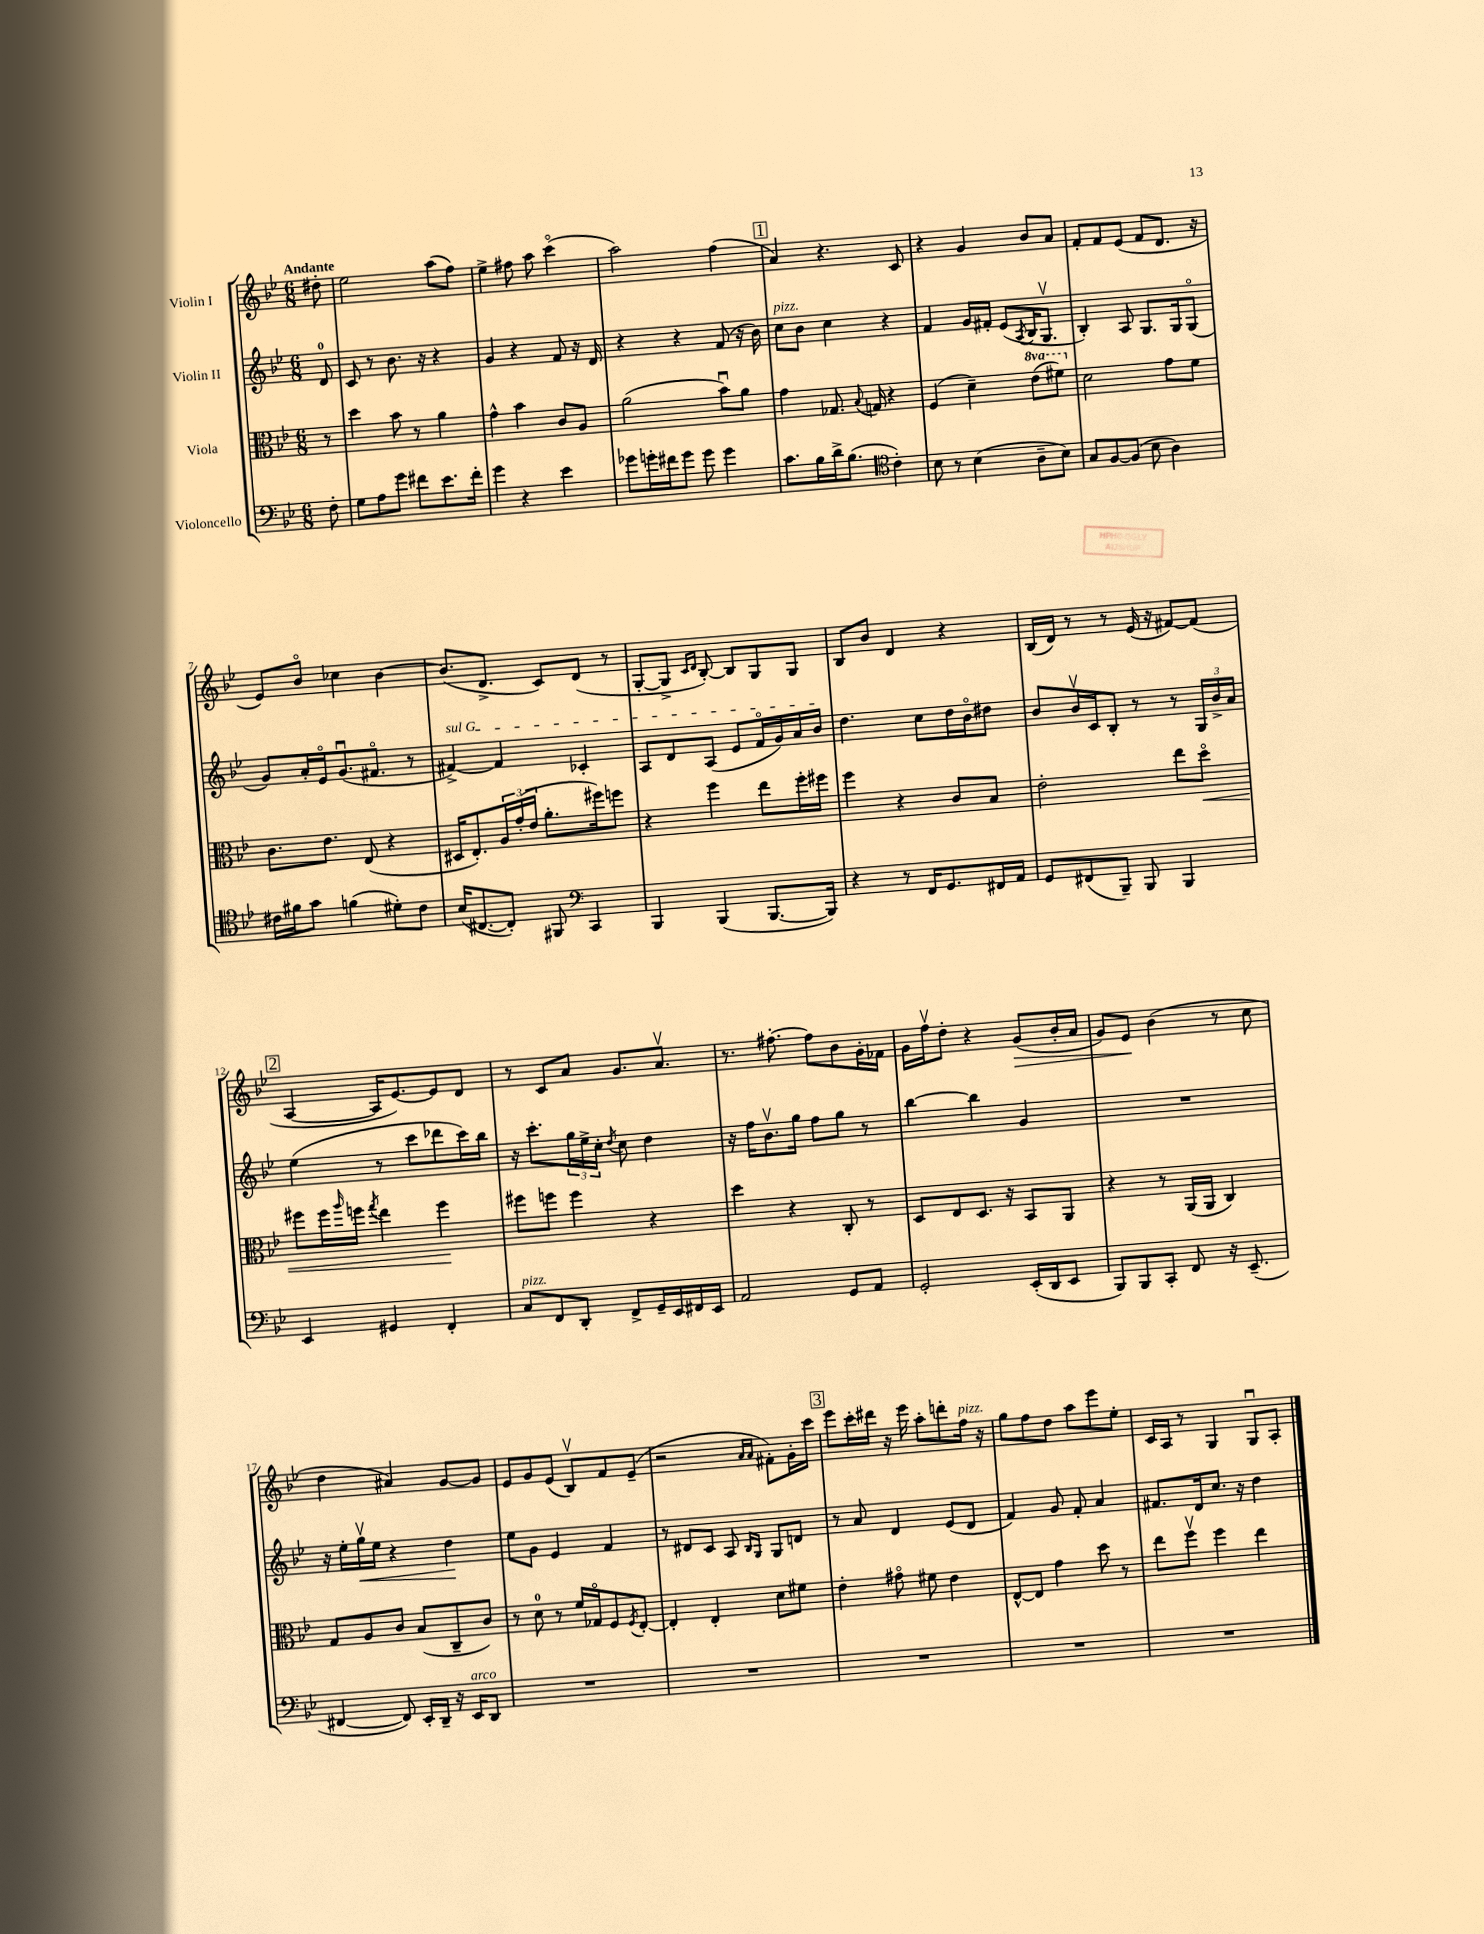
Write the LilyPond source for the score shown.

<<
\new StaffGroup <<
\new Staff = "s0" \with { instrumentName = "Violin I" } {
    \clef treble \key bes \major \numericTimeSignature \time 6/8 \partial 8 \tempo "Andante"
    dis''8-. |
    ees''2 a''8( f''8) |
    ees''4-> fis''8 a''8 c'''4\flageolet( |
    a''2) f''4( |
    \mark \markup { \box "1" } a'4) r4. c'8 |
    r4 g'4 bes'8 a'8 |
    f'8-. f'8 ees'8( f'8 d'8. r16 |
    ees'8) bes'8\flageolet ces''4 bes'4~ |
    bes'8.( d'8.-> c'8) d'8( r8 |
    g8~-. g8-> \grace { c'16 d'16 } bes8~-.) bes8 g8 g8 |
    bes8 bes'8 d'4 r4 |
    bes16( d'16) r8 r8 ees'16( r16 fis'8~) fis'8( |
    \mark \markup { \box "2" } a4~ a16 ees'8.~) ees'8 d'8 |
    r8 c'8 a'8 g'8. a'8.\upbow |
    r8. fis''8.~-. fis''8 bes'8 g'16-. fes'16 |
    g'16 f''16\upbow d''8-. r4 g'8\>( bes'16-. a'16 |
    g'8) ees'8\! bes'4( r8 c''8 |
    d''4 ais'4) g'8~ g'8 |
    ees'8 g'8 ees'8( bes8\upbow) f'8 ees'8--( |
    r2 \grace { a'16 a'16 } fis'8-.) g'16-. c'''16 |
    \mark \markup { \box "3" } ees'''8 c'''16-. dis'''16 r16 ees'''16 a''8-. d'''8-. f''16^\markup { \italic "pizz." } r16 |
    g''8 f''8 d''8 a''8 ees'''8 ees''8-. |
    c'16 a16 r8 g4 g8\downbow a8-. \bar "|." |
}
\new Staff = "s1" \with { instrumentName = "Violin II" } {
    \clef treble \key bes \major \numericTimeSignature \time 6/8 \partial 8
    d'8-0 |
    c'8 r8 bes'8. r16 r4 |
    g'4 r4 f'8 r16 d'16 |
    r4 r4 f'8( r16 bes'16) |
    \mark \markup { \box "1" } c''8^\markup { \italic "pizz." } bes'8 c''4 r4 |
    f'4 g'16 fis'16-. ees'8( \acciaccatura { a8 } bes16 g8.\upbow |
    bes4-.) a8 g8. g16 g8\flageolet( |
    g'8) a'16-. ees'16\flageolet g'8.\downbow( fis'8.\flageolet r8 |
    \once \override TextSpanner.bound-details.left.text = \markup { \italic "sul G" } fis'4~->\startTextSpan) fis'4 ces'4-. |
    a8 d'8 a8( ees'8 f'16\flageolet g'16) a'16 bes'16\stopTextSpan |
    d''4. c''8 d''16 bes'16\flageolet dis''8 |
    bes'8 bes'16\upbow c'16 bes8-. r8 r8 \tuplet 3/2 { g16 bes'16-> a'16 } |
    \mark \markup { \box "2" } ees''4( r8 c'''8 des'''8 c'''16) bes''16 |
    r16 c'''8.-. \tuplet 3/2 { g''16 ees''16-> c''16-. } \acciaccatura { d''8 } c''8 d''4 |
    r16 f''16 bes'8.\upbow g''16 f''8 g''8 r8 |
    bes''4~ bes''4 g'4 |
    R2. |
    r16 ees''16-. g''16\upbow\< ees''16 r4 d''4\! |
    ees''8 g'8 ees'4 f'4 |
    r8 dis'8 c'8 a8 \grace { bes16 g16 } g8 d'8 |
    \mark \markup { \box "3" } r8 a'8 d'4 ees'8( d'8 |
    f'4) g'8 f'8-. a'4 |
    fis'8. d'16 c''8. r16 d''4 \bar "|." |
}
\new Staff = "s2" \with { instrumentName = "Viola" } {
    \clef alto \key bes \major \numericTimeSignature \time 6/8 \set Staff.ottavationMarkups = #ottavation-simple-ordinals \partial 8
    r8 |
    d''4 bes'8 r8 a'4 |
    g'4-^ bes'4 c'8 a8 |
    a'2( bes'8\downbow) a'8 |
    \mark \markup { \box "1" } g'4 ges8. \appoggiatura { bes8 } g16 r4 |
    f4( d'4--) \ottava #1 ees''8( fis''8) \ottava #0 |
    d'2 g'8 f'8 |
    c'8. ees'8. ees8( r4 |
    dis16 ees8.-.) \tuplet 3/2 { a16 g'16-.( ees'16 } a'8.-. fis''16) f''8 |
    r4 f''4 ees''8 f''16-. fis''16 |
    f''4 r4 c'8 bes8 |
    ees'2-. ees''8 d''8\flageolet\< |
    \mark \markup { \box "2" } fis''8 fis''16 \grace { a''16 } f''16 \acciaccatura { g''8 } ees''4 f''4\! |
    fis''8 f''8 f''4 r4 |
    d''4 r4 c8-. r8 |
    d8 ees8 d8. r16 bes,8 a,8 |
    r4 r8 a,16( a,16 c4) |
    g8 a8 c'8 bes8( c8-- c'8) |
    r8 d'8-0 r8 f'16 ges16\flageolet f8 \acciaccatura { f8 } ees8~-. |
    ees4-. ees4-. d'8 fis'8 |
    \mark \markup { \box "3" } ees'4-. gis'8\flageolet fis'8 ees'4 |
    ees8~-^ ees8 g'4 d''8 r8 |
    ees''8 f''8\upbow f''4 ees''4 \bar "|." |
}
\new Staff = "s3" \with { instrumentName = "Violoncello" } {
    \clef bass \key bes \major \numericTimeSignature \time 6/8 \partial 8
    f8-. |
    g8 a8 g'8 fis'8 ees'8. fis'16-. |
    g'4 r4 ees'4 |
    ges'8 g'16-. fis'16 g'8 g'8 g'4 |
    \mark \markup { \box "1" } c'8. bes16 d'16-> bes8.( \clef tenor c'4-.) |
    bes8 r8 bes4( a8-- bes8) |
    g8 f8~ f8( bes8 a4) |
    cis'16 fis'16 g'8 f'4( dis'8-.) cis'8 |
    bes16( cis8.~ cis8-.) fis,8 \clef bass c,4 |
    bes,,4 bes,,4( bes,,8.~ bes,,16) |
    r4 r8 f,16 g,8. fis,16 a,16 |
    g,8 fis,8( bes,,8--) bes,,8 bes,,4 |
    \mark \markup { \box "2" } ees,4 gis,4 f,4-. |
    c8^\markup { \italic "pizz." } f,8 d,8-. f,8-> g,16-- ees,16 fis,16 ees,16 |
    a,2 g,8 a,8 |
    g,2-. ees,16-.( d,16 ees,8 |
    bes,,8) bes,,8 c,8-. f,8 r16 ees,8.--( |
    fis,4~ fis,8) ees,16-. d,16-- r16 ees,16^\markup { \italic "arco" } d,8 |
    R2. |
    R2. |
    \mark \markup { \box "3" } R2. |
    R2. |
    R2. \bar "|." |
}
>>
>>
